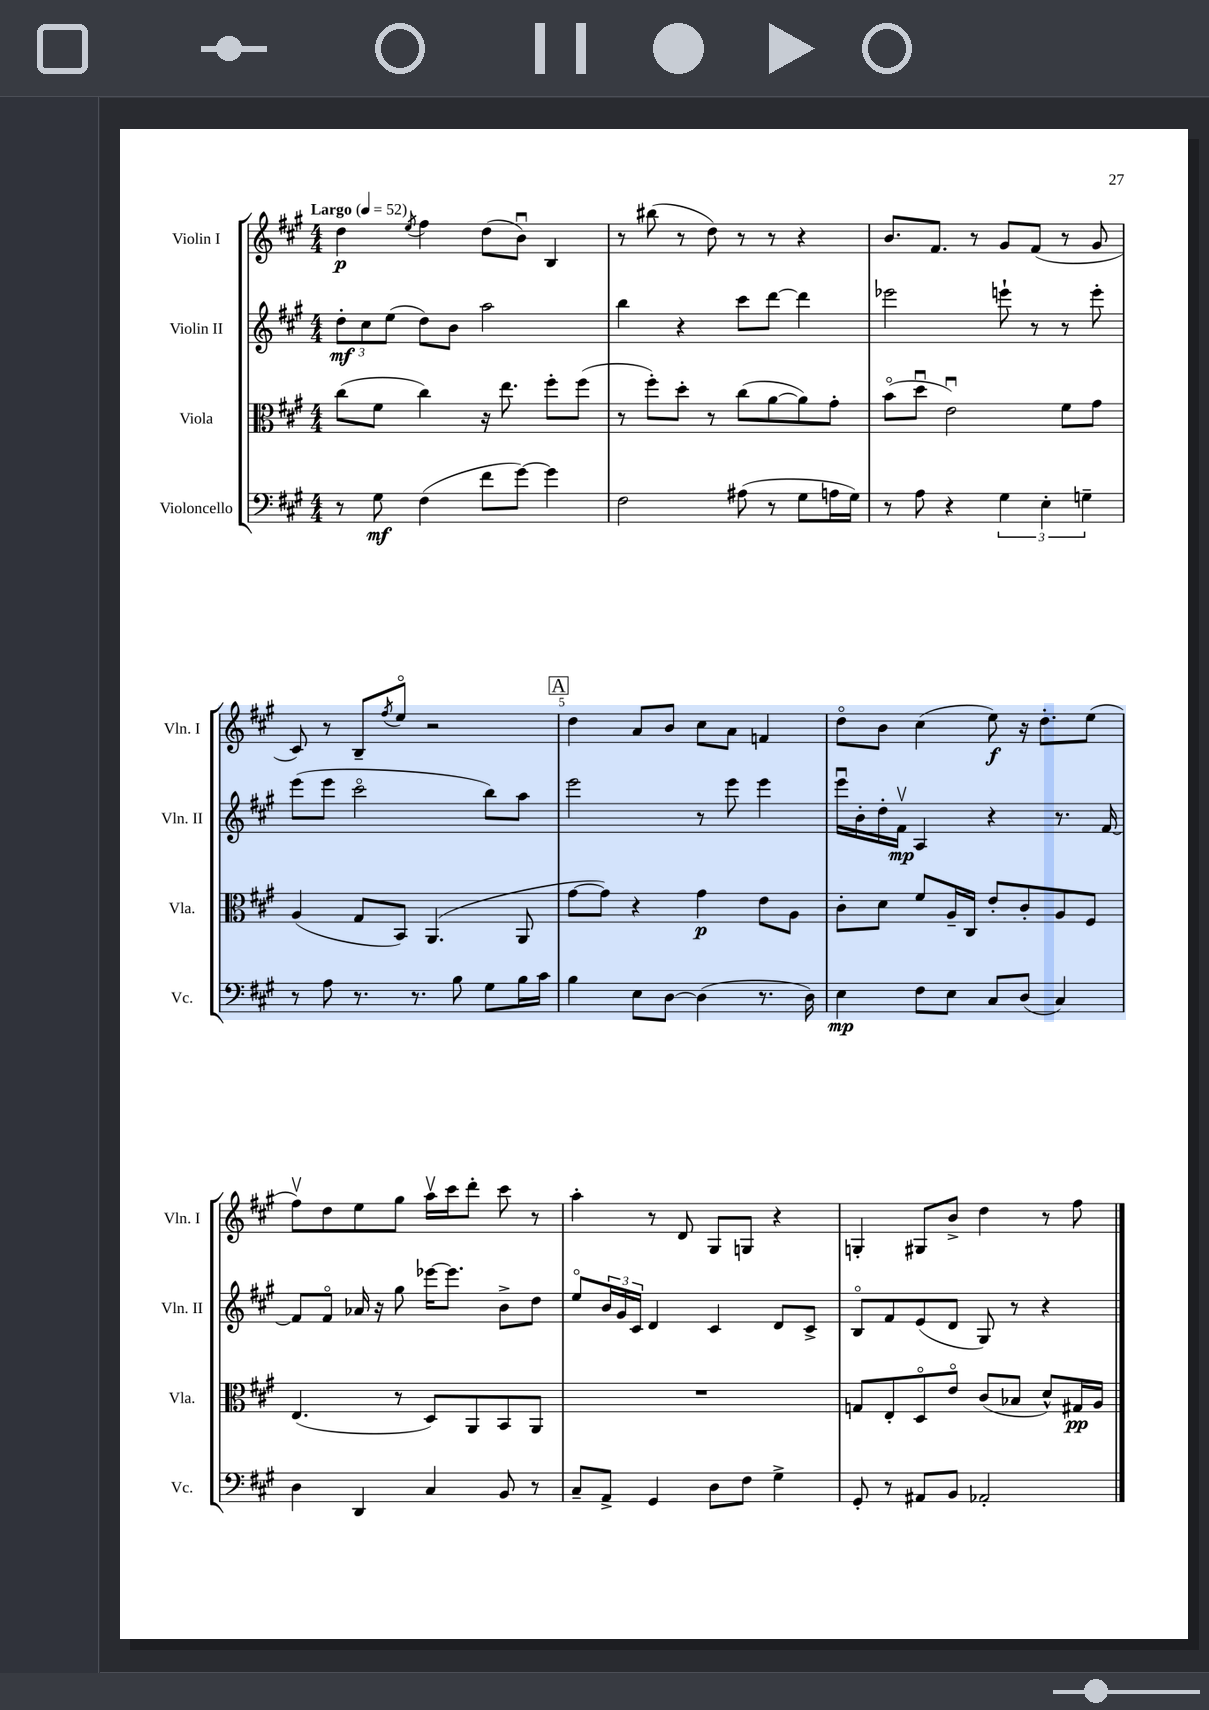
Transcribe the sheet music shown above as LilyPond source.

<<
\new StaffGroup <<
\new Staff = "s0" \with { instrumentName = "Violin I" shortInstrumentName = "Vln. I" } {
    \clef treble \key a \major \numericTimeSignature \time 4/4 \tempo "Largo" 4 = 52
    d''4\p \acciaccatura { e''8 } fis''4 d''8( b'8\downbow) b4 |
    r8 bis''8( r8 d''8) r8 r8 r4 |
    b'8. fis'8. r8 gis'8 fis'8( r8 gis'8 |
    cis'8) r8 b8-- \acciaccatura { fis''8 } e''8\flageolet r2 |
    \mark \markup { \box "A" } d''4 a'8 b'8 cis''8 a'8 f'4 |
    d''8\flageolet b'8 cis''4( e''8\f) r16 d''8.-. e''8( |
    fis''8\upbow) d''8 e''8 gis''8 a''16\upbow cis'''16 d'''8-. cis'''8 r8 |
    a''4-. r8 d'8 gis8 g8 r4 |
    g4-. gis8 b'8-> d''4 r8 fis''8 \bar "|." |
}
\new Staff = "s1" \with { instrumentName = "Violin II" shortInstrumentName = "Vln. II" } {
    \clef treble \key a \major \numericTimeSignature \time 4/4
    \tuplet 3/2 { d''8-.\mf cis''8 e''8( } d''8) b'8 a''2 |
    b''4 r4 cis'''8 d'''8~ d'''4 |
    ees'''2 e'''8-! r8 r8 e'''8-. |
    e'''8( e'''8 cis'''2\flageolet b''8) a''8 |
    \mark \markup { \box "A" } e'''2 r8 e'''8 e'''4 |
    e'''16\downbow b'16-. d''16-. fis'16\upbow\mp a4 r4 r8. fis'16~ |
    fis'8 fis'8\flageolet aes'16 r16 gis''8 ees'''16~ ees'''8. b'8-> d''8 |
    e''8\flageolet \tuplet 3/2 { b'16 gis'16 cis'16 } d'4 cis'4 d'8 cis'8-> |
    b8\flageolet fis'8 e'8( d'8 gis8) r8 r4 \bar "|." |
}
\new Staff = "s2" \with { instrumentName = "Viola" shortInstrumentName = "Vla." } {
    \clef alto \key a \major \numericTimeSignature \time 4/4
    cis''8( fis'8 cis''4) r16 e''8. fis''8-. fis''8( |
    r8 fis''8-.) d''8-. r8 cis''8( a'8~ a'8) gis'8-. |
    b'8\flageolet( d''8\downbow e'2\downbow) fis'8 gis'8 |
    a4( gis8 b,8) a,4.( a,8 |
    \mark \markup { \box "A" } gis'8~ gis'8) r4 gis'4\p e'8 a8 |
    cis'8-. d'8 fis'8 a16-- cis16 e'8-. cis'8-. a8 fis8 |
    e4.( r8 d8) a,8 b,8 a,8 |
    R1 |
    g8 e8-. d8\flageolet e'8\flageolet cis'8( bes8 d'8-^) gis16\pp a16 \bar "|." |
}
\new Staff = "s3" \with { instrumentName = "Violoncello" shortInstrumentName = "Vc." } {
    \clef bass \key a \major \numericTimeSignature \time 4/4
    r8 gis8\mf fis4( fis'8 gis'8~) gis'4 |
    fis2 ais8( r8 gis8 a16 gis16) |
    r8 a8 r4 \tuplet 3/2 { gis4 e4-. g4-- } |
    r8 a8 r8. r8. b8 gis8 b16 cis'16 |
    \mark \markup { \box "A" } b4 e8 d8~ d4( r8. d16) |
    e4\mp fis8 e8 cis8 d8( cis4) |
    d4 d,4 cis4 b,8 r8 |
    cis8-- a,8-> gis,4 d8 fis8 gis4-> |
    gis,8-. r8 ais,8 b,8 aes,2-. \bar "|." |
}
>>
>>
\layout { \context { \Score \override BarNumber.break-visibility = ##(#f #t #t) barNumberVisibility = #(every-nth-bar-number-visible 5) } }
